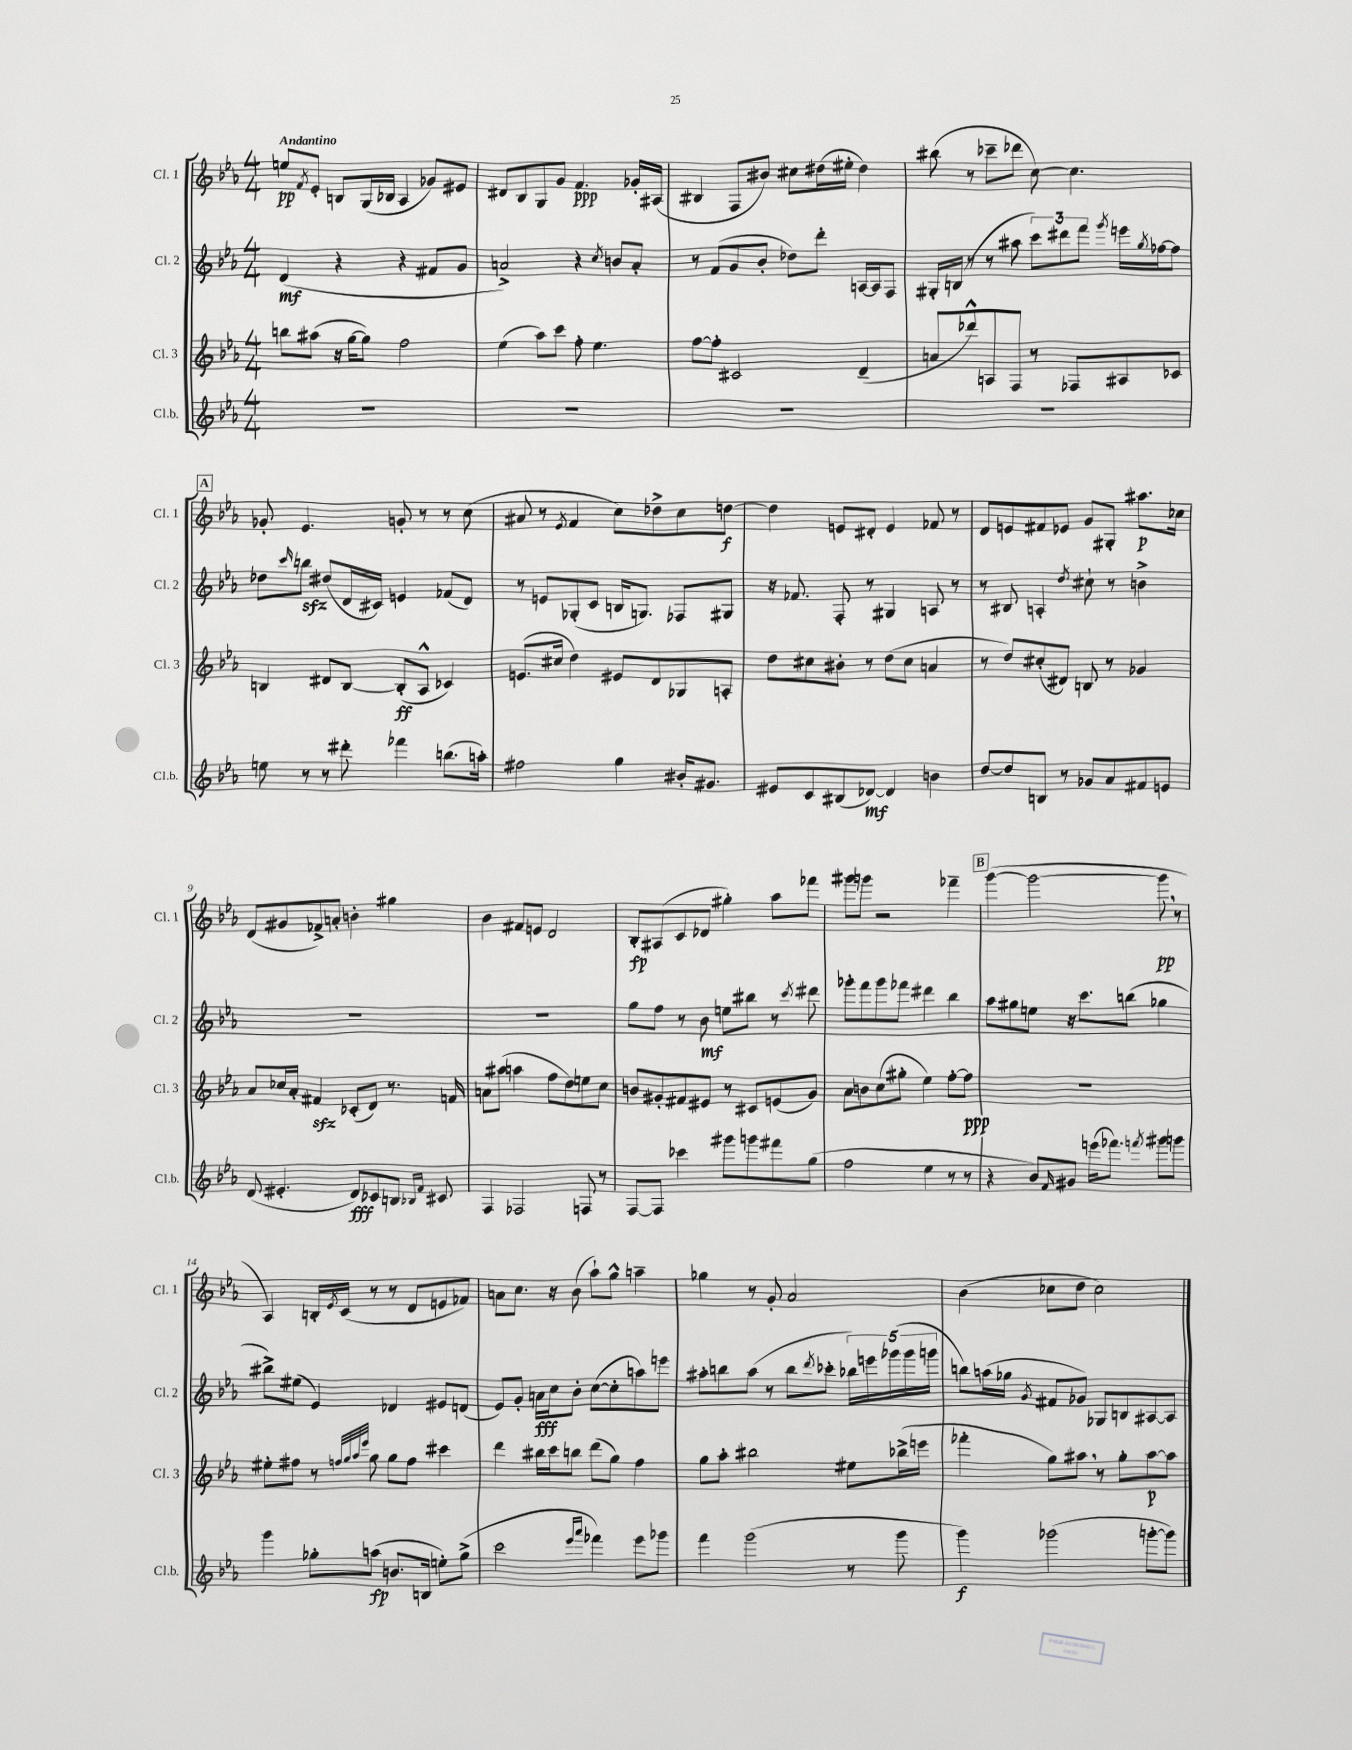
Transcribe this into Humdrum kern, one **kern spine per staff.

**kern	**kern	**kern	**kern
*staff4	*staff3	*staff2	*staff1
*clefG2	*clefG2	*clefG2	*clefG2
*k[b-e-a-]	*k[b-e-a-]	*k[b-e-a-]	*k[b-e-a-]
*M4/4	*M4/4	*M4/4	*M4/4
1r	8bb	(4d	8ee
.	.	.	8qf
.	(8aa#	.	8e-'
.	16r	4r	8B
.	[16gg	.	.
.	8gg])	.	(16G
.	.	.	16B-
.	2ff	4r	4A-
.	.	8f#	8g-)
.	.	8g	8e#
=	=	=	=
1r	(4ee-	2a^)	8d#
.	.	.	8B-
.	8aa-)	.	8G
.	8ccc	.	8g
.	8ff'	4r	4.f
.	4.ee-	.	.
.	.	8qcc	.
.	.	8b	.
.	.	8a'	16g-'
.	.	.	(16A#
=	=	=	=
1r	[8ff	8r	4B#
.	8ff']	(8f	.
.	2c#	8g	8F
.	.	8b-'	8b#)
.	.	8dd-)	8cc#
.	.	8ddd'	(16dd#
.	.	.	16ee#'
.	(4d~	[16A	4dd#)
.	.	16A]	.
.	.	8F	.
=	=	=	=
1r	8a	16G#'	(8bb#
.	.	(16B	.
.	8ddd-^^)	8r	8r
.	8A	8r	8ccc-~
.	8F	8aa#	8ddd-
.	8r	12ccc)	[8cc)
.	.	12ddd#	.
.	8F-	.	4.cc]
.	.	12fff	.
.	.	8qggg	.
.	8A#	16eee	.
.	.	8qgg	.
.	.	[16ff-	.
.	8c-	8ff-]	.
=	=	=	=
8ee	4B	8dd-	8g-'
.	.	16qqccc	.
8r	.	8bb	4.e-
8r	8d#	(8dd#	.
8ddd#'	[8B	16d	.
.	.	16c#)	.
4fff-	(8B']	4e	8g'
.	8A-^^	.	8r
(8.bb	4c-)	(8f-	8r
.	.	8d)	(8cc
16aa')	.	.	.
=	=	=	=
2ff#	(8.e	8r	8a#
.	.	8e	8r
.	16cc#	.	.
.	.	.	8qe-
.	4dd)	(8G-'	4f
.	.	8c	.
4gg	8e#	16B	8cc)
.	.	8.G)	.
.	8d	.	8dd-^
16b#'	8G-	8F-	8cc
8.g#	.	.	.
.	8A'	8G#	[8dd
=	=	=	=
8e#	8dd	16r	4dd]
.	.	8.f-	.
8c	8cc#	.	.
(8B#	8b#'	8F'	8e
[8d-)	8r	8r	8d#'
4d-]	(8dd	4G#	4e
.	8cc#	.	.
4b	4a	8A	8f-
.	.	8r	8r
=	=	=	=
[8dd	8r	8r	8d
8dd]	8dd)	8B#	8e
8B	(8cc#'	4A'	8f#
8r	8d#)	.	8e-
.	.	8qdd	.
8g-	8B	8cc#`	8g
8a-	8r	8r	8G#'
8f#	4g-	4b^	8.aa#
8e	.	.	.
.	.	.	16cc-
=	=	=	=
(8d	8a-	1r	(8d
4.e#'	16cc-	.	8g#
.	16a-'	.	.
.	4f#	.	8f-^)
.	.	.	8a'
8d)	(8c-'	.	4b'
8c-	8d)	.	.
8B	8.r	.	4gg#
16qqB-	.	.	.
16qqf	.	.	.
8c#	.	.	.
.	16f	.	.
=	=	=	=
4F	8a	1r	4b-
.	(8aa#	.	.
2F-	4aa	.	8f#
.	.	.	8e
.	8ff	.	2d
.	8dd)	.	.
8F	8ee	.	.
8r	8cc	.	.
=	=	=	=
[8F	8b	8gg	8B-'
8F]	8g#'	8ff	(8A#
4ccc-	8f#	8r	8c
.	8e#	8b-	8d-
8ggg#	8r	8ee	4gg#')
8ggg	8c#	8bb#	.
8fff#	(8e	8r	8aa-
.	.	8qccc	.
(8gg	8g#)	8ddd#	8fff-
=	=	=	=
2ff	8a-	8ggg-'	8ggg#
.	8b	8fff	8ggg
.	(8cc	8ggg-	2r
.	8gg#'	8fff-	.
4ee-	4ee-)	4ddd#	.
8r	[8ff'	4bb-	4fff-~
8r	8ff]	.	.
=	=	=	=
4r	1r	8aa-	([4ggg
.	.	8gg#	.
8b-)	.	8ee	2ggg_
16qqf	.	.	.
8g#	.	16r	.
.	.	8.ccc	.
(16eee	.	.	.
8.fff-)	.	.	.
.	.	(8bb	.
8qfff	.	.	.
8ggg#	.	4gg-	8ggg]
8ggg	.	.	8r
=	=	=	=
4ggg	8ee#'	8bb#^)	4A-)
.	8ff#	(8ee#	.
8gg-'	8r	4e-)	16B'
.	.	.	8qe-
.	.	.	(16c
.	32qqff	.	.
.	32qqgg	.	.
.	32qqaa-	.	.
.	32qqeee-	.	.
(8aa	8gg	.	8r
8.b	8gg	4d-	8r
.	8ff	.	8d
16B	.	.	.
8ee')	4ccc#	8e#	8e
(8gg-^	.	(8d	8f-)
=	=	=	=
2ccc	4ddd	8e-)	8a
.	.	8g'	8.cc
.	16bb#	16a	.
.	16ccc	16cc	16r
.	8bb	8b-'	(8b-
16qqeee-	.	.	.
16qqaaa-	.	.	.
4fff-)	(8ddd	([8cc	8aa-`)
.	8gg)	8cc']	8gg^^
8eee-	4ff	8aa)	4aa~
8ggg-	.	8eee	.
=	=	=	=
4fff	8gg	8aa#'	4gg-
.	8aa-'	8bb	.
(2ggg	2bb#	(8aa#	8r
.	.	8r	8g'
.	.	8bb	2a-
.	.	8qddd	.
.	.	8ccc-'	.
8r	8ee#	20bb-)	.
.	.	20eee	.
.	.	(20ggg-	.
8ggg	(16bb-^	.	.
.	.	20ggg-	.
.	16eee	.	.
.	.	20ggg	.
=	=	=	=
4ggg)	4fff-'	8bb)	(4b-
.	.	(16aa	.
.	.	16gg-	.
.	.	8qg	.
(2ggg-	8gg)	8f#	8cc-
.	8aa#	8g-)	8dd
.	8r	8G-	2cc-)
.	8gg'	8B	.
[8ggg'	[8aa#	[8A#	.
8ggg])	8aa#]	8A#]	.
==	==	==	==
*-	*-	*-	*-
